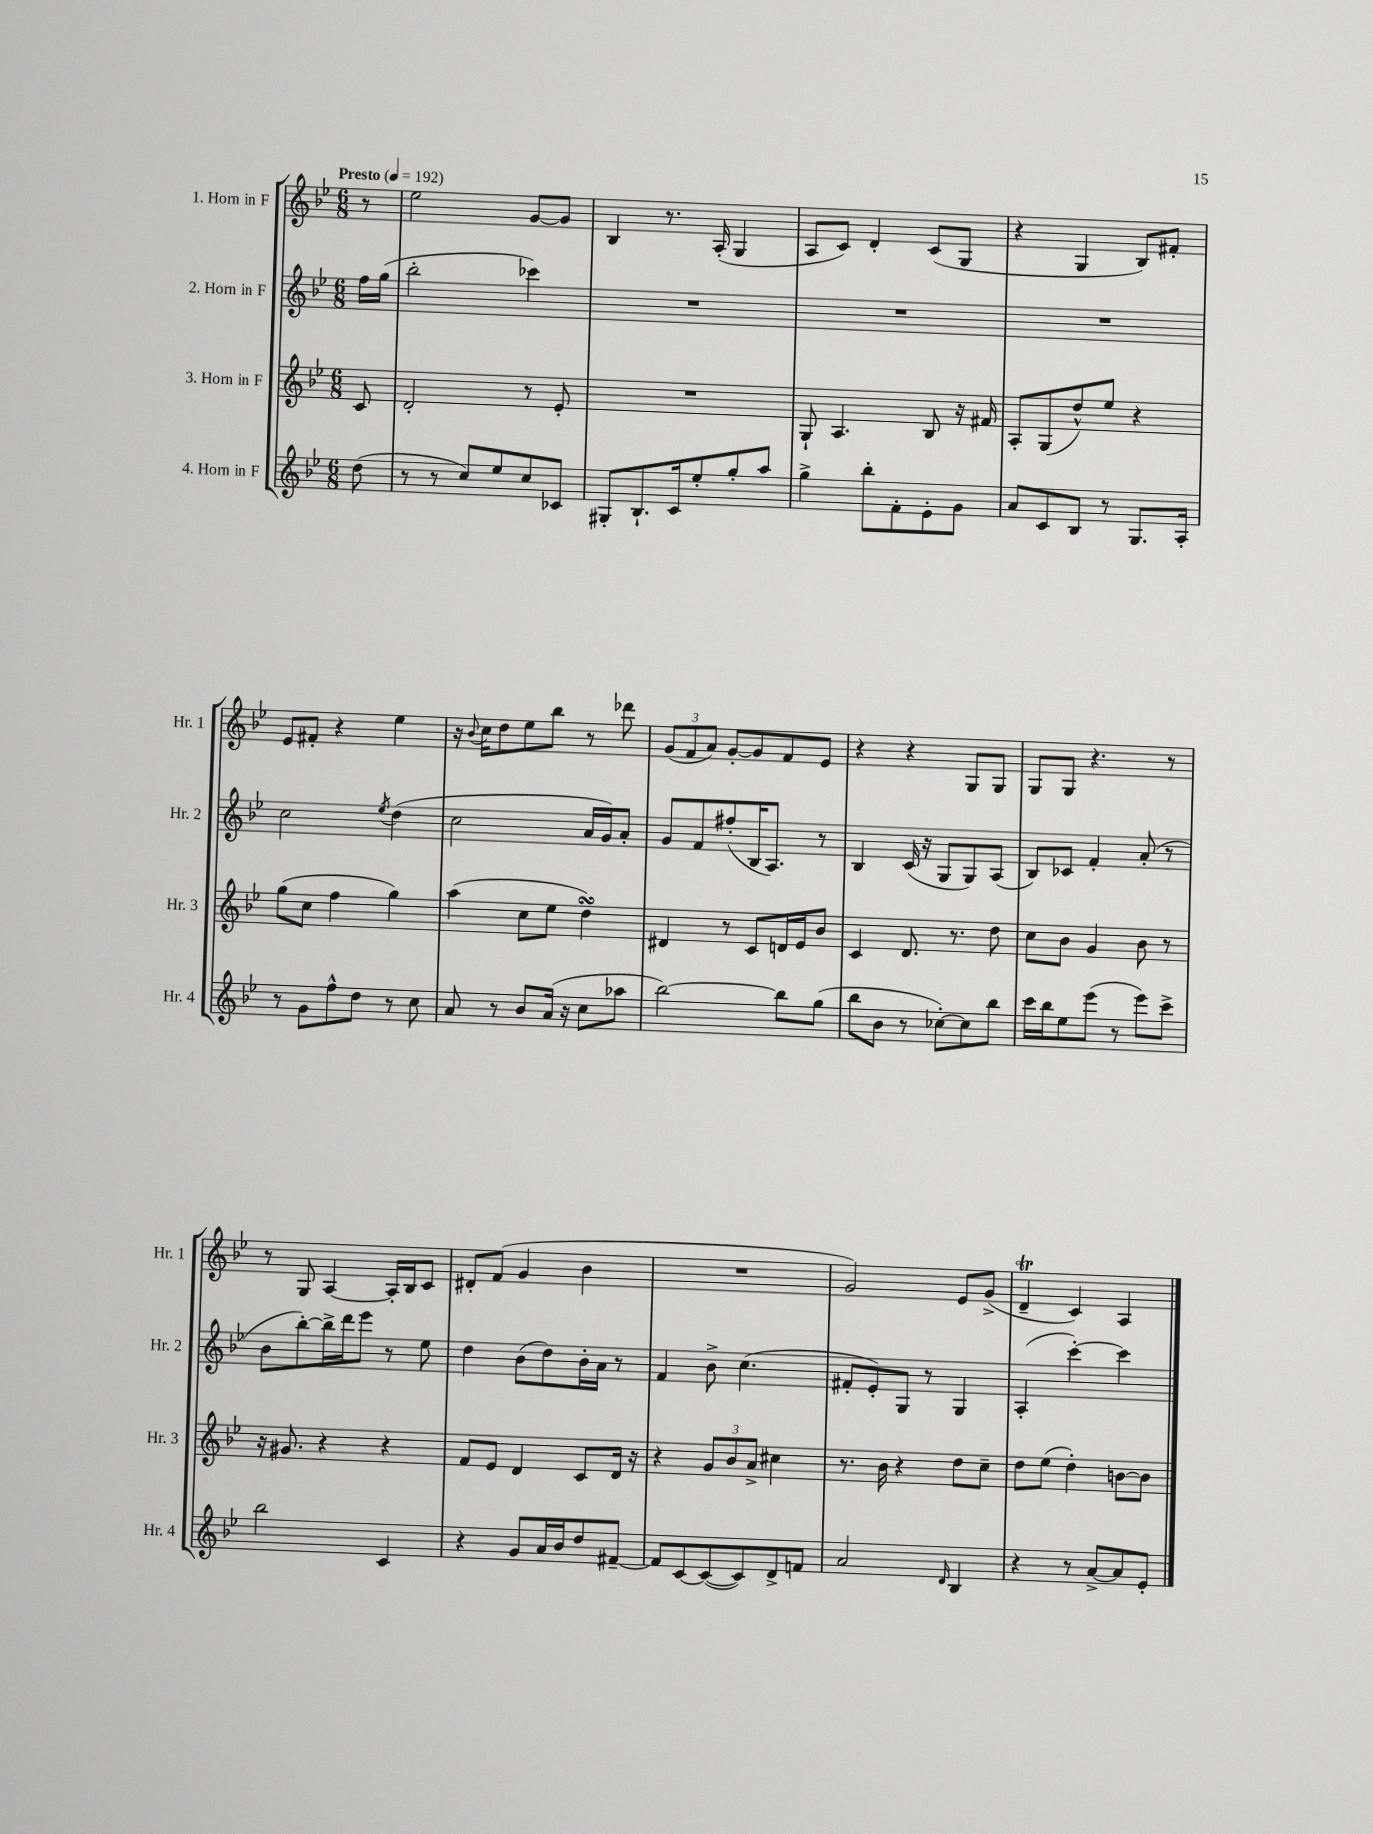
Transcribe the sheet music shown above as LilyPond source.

<<
\new StaffGroup <<
\new Staff = "s0" \with { instrumentName = "1. Horn in F" shortInstrumentName = "Hr. 1" } {
    \clef treble \key bes \major \numericTimeSignature \time 6/8 \partial 8 \tempo "Presto" 4 = 192
    \autoBeamOff r8 |
    ees''2 g'8[~ g'8] |
    bes4 r8. a16-.( g4 |
    a8[ c'8]) d'4-. c'8[( g8] |
    r4 g4 bes8[) fis'8]-. |
    ees'8[ fis'8]-. r4 ees''4 |
    r16 \appoggiatura { bes'8 } c''16[ d''8 ees''8 bes''8] r8 des'''8 |
    \tuplet 3/2 { g'8[( f'8 a'8]) } g'8[~-. g'8 f'8 ees'8] |
    r4 r4 g8[ g8] |
    g8[ g8] r4. r8 |
    r8 g8 a4~ a16[-. bes16 c'8] |
    dis'8[-. f'8]( g'4 bes'4 |
    R2. |
    g'2) ees'8[ g'8]->( |
    d'4--\trill c'4) a4 \bar "|." |
}
\new Staff = "s1" \with { instrumentName = "2. Horn in F" shortInstrumentName = "Hr. 2" } {
    \clef treble \key bes \major \numericTimeSignature \time 6/8 \partial 8
    \autoBeamOff f''16[ g''16]( |
    bes''2-. ces'''4) |
    R2. |
    R2. |
    R2. |
    c''2 \acciaccatura { ees''8 } d''4( |
    c''2 a'16[ g'16) a'8]-. |
    g'8[ f'8 fis''8-.( bes16 a8.]) r8 |
    bes4 c'16( r16 g8[ g8) a8]( |
    bes8[) ces'8] f'4-. a'8-.( r8 |
    bes'8[ bes''8~-.) bes''16-> d'''16 ees'''8] r8 ees''8 |
    d''4 bes'8[( d''8) bes'16-. a'16] r8 |
    f'4 bes'8-> c''4.( |
    fis'8[-. ees'8-.) g8] r8 g4 |
    a4-.( c'''4~-.) c'''4 \bar "|." |
}
\new Staff = "s2" \with { instrumentName = "3. Horn in F" shortInstrumentName = "Hr. 3" } {
    \clef treble \key bes \major \numericTimeSignature \time 6/8 \partial 8
    \autoBeamOff c'8 |
    d'2-. r8 ees'8-. |
    R2. |
    g8-! a4. bes8 r16 fis'16 |
    a8[-. g8( d''8-^) ees''8] r4 |
    g''8[( c''8] f''4 g''4) |
    a''4( c''8[ ees''8] d''4\turn) |
    dis'4 r8 c'8[ d'16 ees'16 bes'8] |
    c'4 d'8. r8. d''8 |
    c''8[ bes'8] g'4 bes'8 r8 |
    r16 gis'8. r4 r4 |
    f'8[ ees'8] d'4 c'8[ d'16] r16 |
    r4 \tuplet 3/2 { g'8[ bes'8 a'8]-> } cis''4 |
    r8. bes'16 r4 d''8[ c''8]-- |
    d''8[ ees''8]( d''4-.) b'8[~ b'8] \bar "|." |
}
\new Staff = "s3" \with { instrumentName = "4. Horn in F" shortInstrumentName = "Hr. 4" } {
    \clef treble \key bes \major \numericTimeSignature \time 6/8 \partial 8
    \autoBeamOff d''8( |
    r8 r8 c''8[) ees''8 c''8 ces'8] |
    gis8[-. bes8.-! c'16 ees''8-. g''8-. a''8] |
    g''4-> bes''8[-. f'8-. ees'8-. g'8] |
    a'8[ c'8 bes8] r8 g8.[ a16]-. |
    r8 g'8[ f''8-^ d''8] r8 c''8 |
    a'8 r8 bes'8[ a'16]( r16 c''8[ aes''8] |
    bes''2~) bes''8[ g''8]( |
    bes''8[ bes'8] r8 ces''8[~-.) ces''8 bes''8] |
    c'''16[ bes''16 ees''8 ees'''8]( r8 ees'''8[) c'''8]-> |
    bes''2 c'4 |
    r4 g'8[ a'16 bes'16 d''8 fis'8]~-- |
    fis'8[ c'8~ c'8~( c'8) d'8-> f'8] |
    a'2 \grace { d'16 } bes4 |
    r4 r8 a'8[~-> a'8 ees'8]-. \bar "|." |
}
>>
>>
\layout { \context { \Score \remove "Bar_number_engraver" } }
